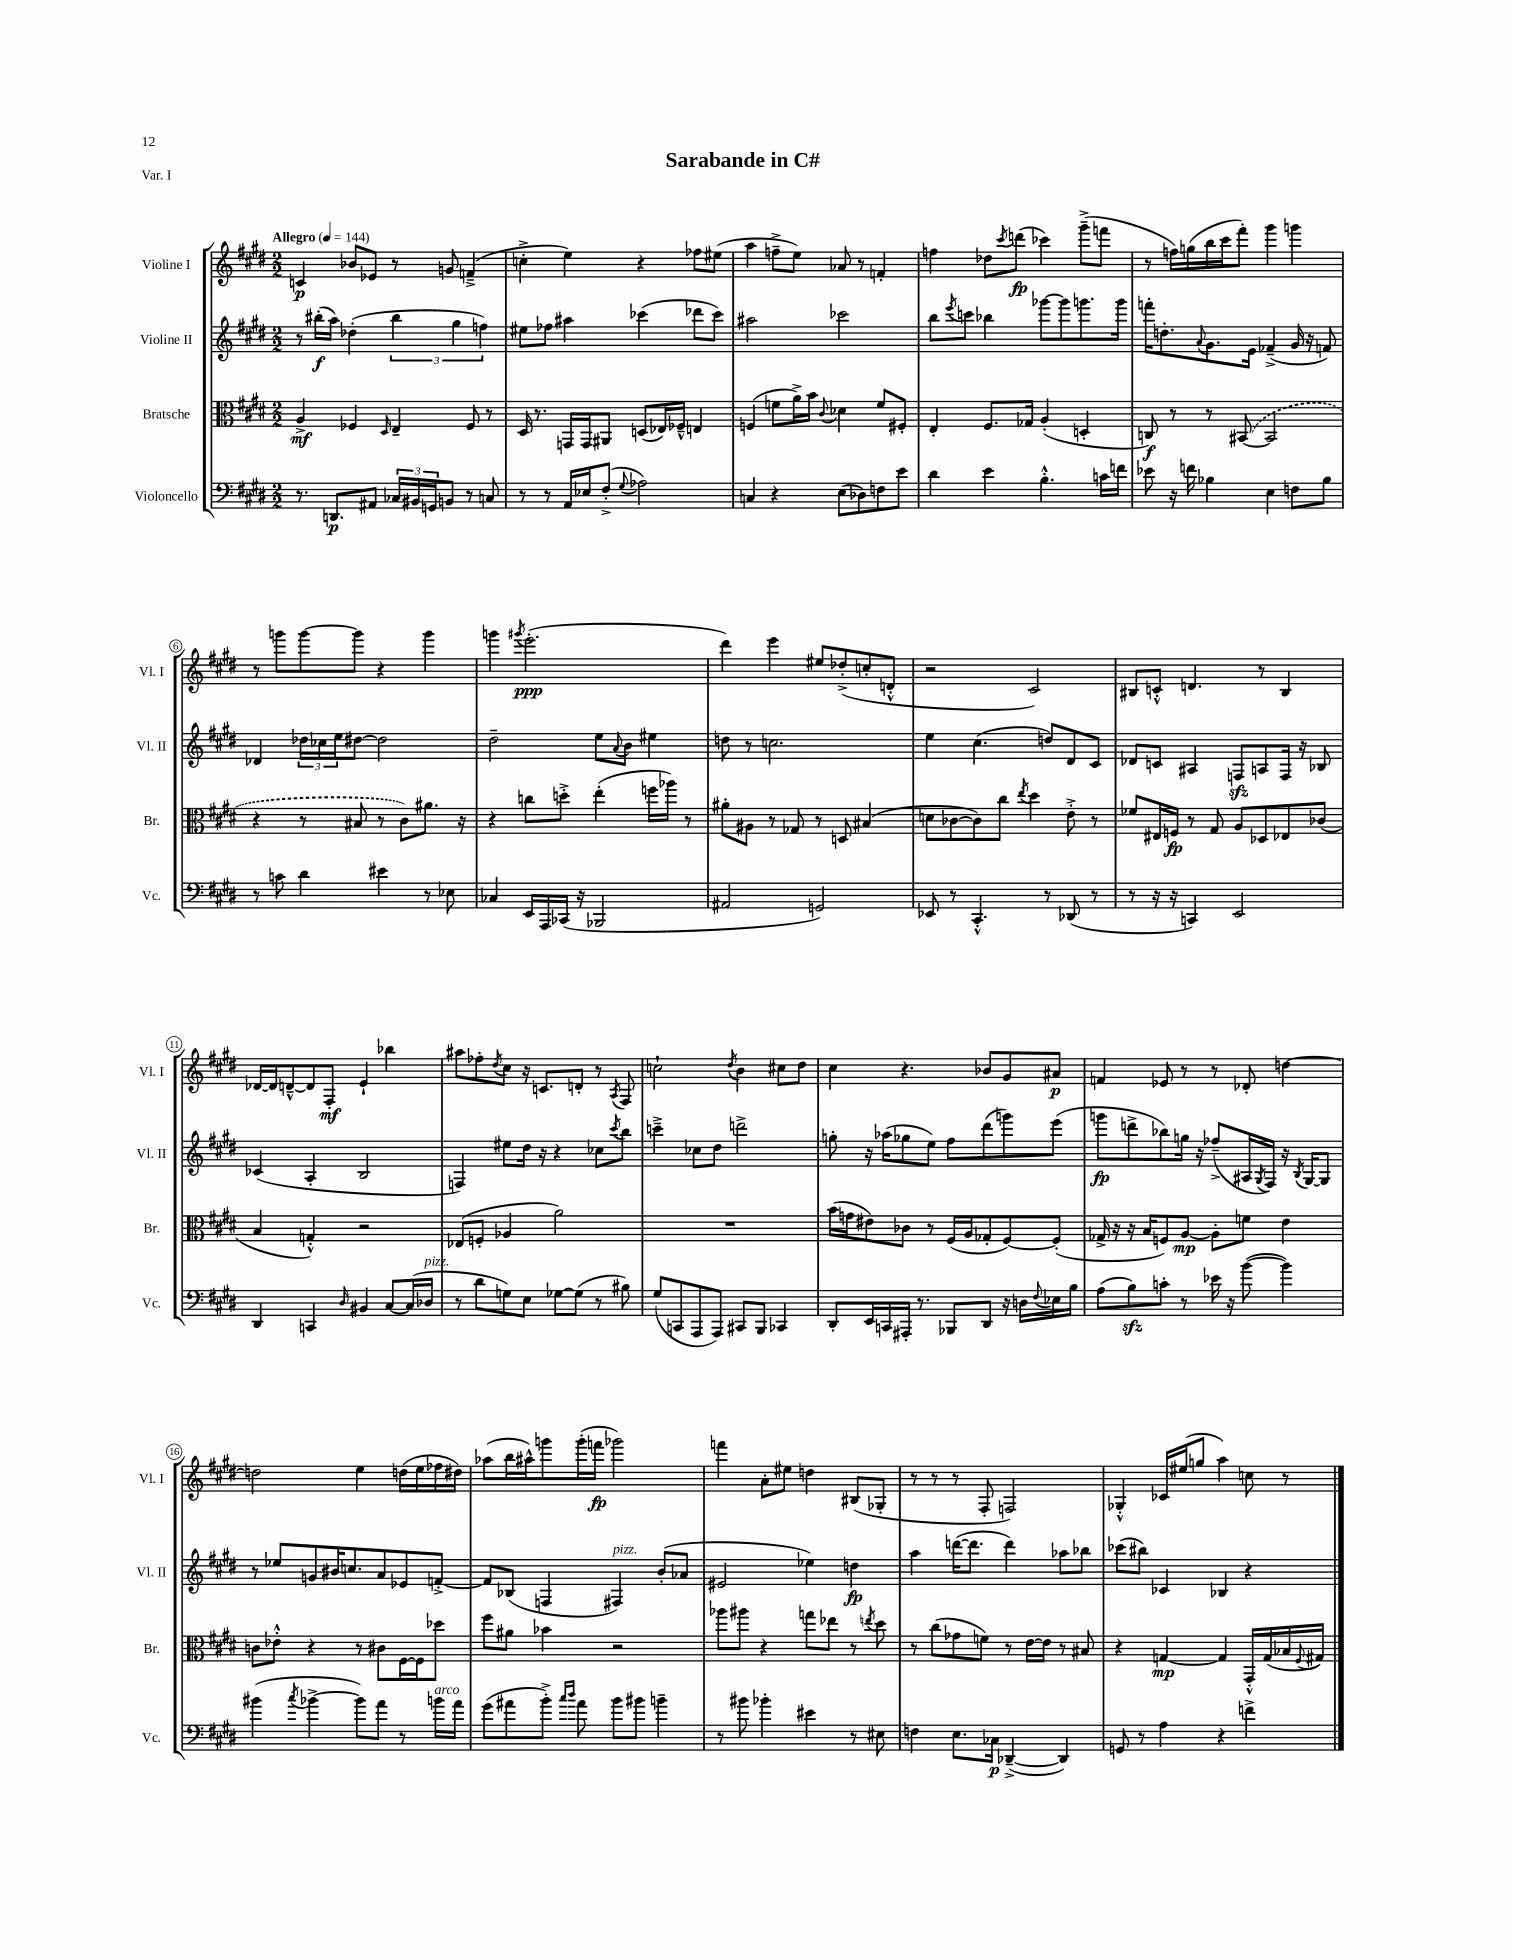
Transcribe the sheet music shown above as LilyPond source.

\header { title = "Sarabande in C#" piece = "Var. I" }
<<
\new StaffGroup <<
\new Staff = "s0" \with { instrumentName = "Violine I" shortInstrumentName = "Vl. I" } {
    \clef treble \key e \major \numericTimeSignature \time 2/2 \tempo "Allegro" 4 = 144
    c'4\p bes'8 ees'8 r8 g'8 f'4--->( |
    c''4-.-> e''4) r4 fes''8 eis''8( |
    a''4 f''8---> e''8) aes'8 r8 f'4-. |
    f''4 des''8 \acciaccatura { cis'''8 } d'''8\fp( ces'''4) gis'''8--->( f'''8 |
    r8 f''16) g''16( b''16 cis'''16 fis'''8-.) gis'''4 g'''4 |
    r8 g'''8 g'''8~ g'''8 r4 g'''4 |
    g'''4 \acciaccatura { gis'''8 } e'''2.-.\ppp( |
    dis'''4) e'''4 eis''8 des''8-.->( c''8-. d'8-.-^ |
    r2 cis'2) |
    bis8 c'8-.-^ d'4. r8 bis4 |
    des'16~ des'16 d'8~---^ d'8 fis8-.\mf e'4-! bes''4 |
    ais''8 fes''8-. \acciaccatura { dis''8 } cis''8 r16 c'8. d'8-. r8 \acciaccatura { a8 } fis8 |
    c''2-! \acciaccatura { dis''8 } b'4 cis''8 dis''8 |
    cis''4 r4. bes'8 gis'8 ais'8\p |
    f'4 ees'8 r8 r8 des'8-. d''4~ |
    d''2 e''4 d''16( e''16 fes''16 dis''16) |
    aes''8( b''16 ais''16-^) g'''8 g'''16-.( f'''16\fp ges'''2) |
    f'''4 a'8-. eis''8 d''4 bis8( ges8-. |
    r8 r8 r8 fis8-. f2) |
    ges4-.-^ ces'16 eis''16( g''8 a''4) c''8 r8 \bar "|." |
}
\new Staff = "s1" \with { instrumentName = "Violine II" shortInstrumentName = "Vl. II" } {
    \clef treble \key e \major \numericTimeSignature \time 2/2
    r8 bis''16-.\f( a''16) des''4-.( \tuplet 3/2 { bis''4 gis''4 f''4) } |
    eis''8 fes''8 ais''4 ces'''4( des'''8 ces'''8) |
    ais''2 ces'''2 |
    b''8 \acciaccatura { e'''8 } c'''8 bes''4 ges'''8~ ges'''8 g'''8. g'''16 |
    f'''16-. d''8.-. \appoggiatura { a'8 } gis'8. e'16 fes'4--->( gis'16 r16 f'8) |
    des'4 \tuplet 3/2 { des''16 ces''16 e''16 } dis''8~ dis''2 |
    dis''2-- e''8 \appoggiatura { a'8 } b'8 eis''4 |
    d''8 r8 c''2. |
    e''4 cis''4.( d''8) dis'8 cis'8 |
    des'8 c'8 ais4 f8\sfz a8 f16 r16 bes8 |
    ces'4( a4-. b2 |
    f4) eis''8 dis''16 r16 r4 ces''8 \acciaccatura { cis'''8 } b''8 |
    c'''4---> ces''8 dis''8 d'''2-> |
    g''8-. r16 aes''16( ges''8 e''8) fis''8 dis'''8( g'''8) e'''8( |
    g'''8\fp d'''8-> bes''8) g''16 r16 fes''8--->( ais16 \acciaccatura { gis8 } fis16) r16 \acciaccatura { b8 } gis16~ gis8 |
    r8 ees''8 g'8 bis'16 c''8. a'8 ees'8 f'8~-.-> |
    f'8 bes8( f4 fis4^\markup { \italic "pizz." }) b'8-.( aes'8 |
    eis'2 ees''4) d''4\fp |
    a''4 d'''16~( d'''8. d'''4) aes''8 bes''8 |
    ces'''8( bis''8) ces'4 bes4 r4 \bar "|." |
}
\new Staff = "s2" \with { instrumentName = "Bratsche" shortInstrumentName = "Br." } {
    \clef alto \key e \major \numericTimeSignature \time 2/2
    a4->\mf fes4 \grace { dis16 } e4-- fes8 r8 |
    dis16 r8. g,16 g,16 ais,8 d8( ees16) fes16---^ e4 |
    f4( f'8 a'16->) b'16 \appoggiatura { cis'8 } des'4 f'8 fis8-. |
    e4-. fis8. ges16 a4-.( d4-. |
    c8\f) r8 r8 \once \slurDashed bis,8~( bis,2 |
    r4 r8 bis8 r8 cis'8) ais'8. r16 |
    r4 c''8 d''8-.-> e''4-.( f''16 aes''16) r8 |
    ais'8-. ais8 r8 ges8 r8 d8 bis4( |
    d'8 ces'8~ ces'8) cis''8 \acciaccatura { e''8 } dis''4 e'8-.-> r8 |
    fes'8 eis16 f16\fp r8 gis8 a8 des8 ees8 ces'8( |
    b4 g4-.-^) r2 |
    ees8( f8-. aes4 a'2) |
    R1 |
    b'16( g'16 eis'8) ces'8 r8 fis16( a16 ges8-. fis8~) fis8-.( |
    ges16-> r16 r16 b16 f8) a8~\mp a8-. f'8 e'4 |
    c'8 ees'8-.-^ r4 r8 cis'8 fis16~ fis16 des''8 |
    fis''8 ais'8 bes'4 r2 |
    aes''8 ais''8 r4 g''8 ees''8 r8 \acciaccatura { e''8 } dis''8 |
    r8 cis''8( ges'8 f'8) r8 e'16~ e'16 r8 bis8 |
    r4 g4~\mp g4 gis,16-.-^ g16( bes16 \appoggiatura { fis8 } gis16) \bar "|." |
}
\new Staff = "s3" \with { instrumentName = "Violoncello" shortInstrumentName = "Vc." } {
    \clef bass \key e \major \numericTimeSignature \time 2/2
    r8. d,8.\p ais,8 \tuplet 3/2 { ces16 bis,16 g,16 } b,8 r8 c8 |
    r8 r8 a,16 ees16 fis8-.->( \appoggiatura { gis8 } aes2) |
    c4 r4 e8( des8) f8 e'8 |
    dis'4 e'4 b4.-.-^ c'16 f'16 |
    ees'8 r16 f'16 bes4 e4 f8 bes8 |
    r8 c'8 dis'4 eis'4 r8 ees8 |
    ces4 e,16 a,,16 ces,16( r16 bes,,2 |
    ais,2 g,2) |
    ees,8 r8 cis,4.-.-^ r8 des,8( r8 |
    r8 r16 r16 c,4) e,2 |
    dis,4 c,4 \grace { dis16 } bis,4 cis8~ cis16( des16^\markup { \italic "pizz." } |
    r8 dis'8 g8) e8 ges8~ ges8( r8 bis8) |
    gis8( c,8 a,,8 a,,8) cis,8 b,,8 ces,4 |
    dis,8-. e,16 c,16 ais,,16-. r8. bes,,8 dis,8 r16 d16 \appoggiatura { fis8 } ees16 b16 |
    a8( b8\sfz) c'8-. r8 ees'16 r16 b'8~( b'4) |
    bis'4( \acciaccatura { cis''8 } bes'4~-> bes'8) a'8 r8 b'16^\markup { \italic "arco" } a'16 |
    gis'8( ais'8 b'8-.->) \grace { cis''16 dis''16 } ais'8 b'8 bis'8 b'4-- |
    r8 bis'8 bes'4-. eis'4 r8 eis8 |
    f4 e8. ces16\p des,4~--->( des,4) |
    g,8 r8 a4 r4 f'4-> \bar "|." |
}
>>
>>
\layout { \context { \Score \override BarNumber.stencil = #(make-stencil-circler 0.1 0.3 ly:text-interface::print) } }
